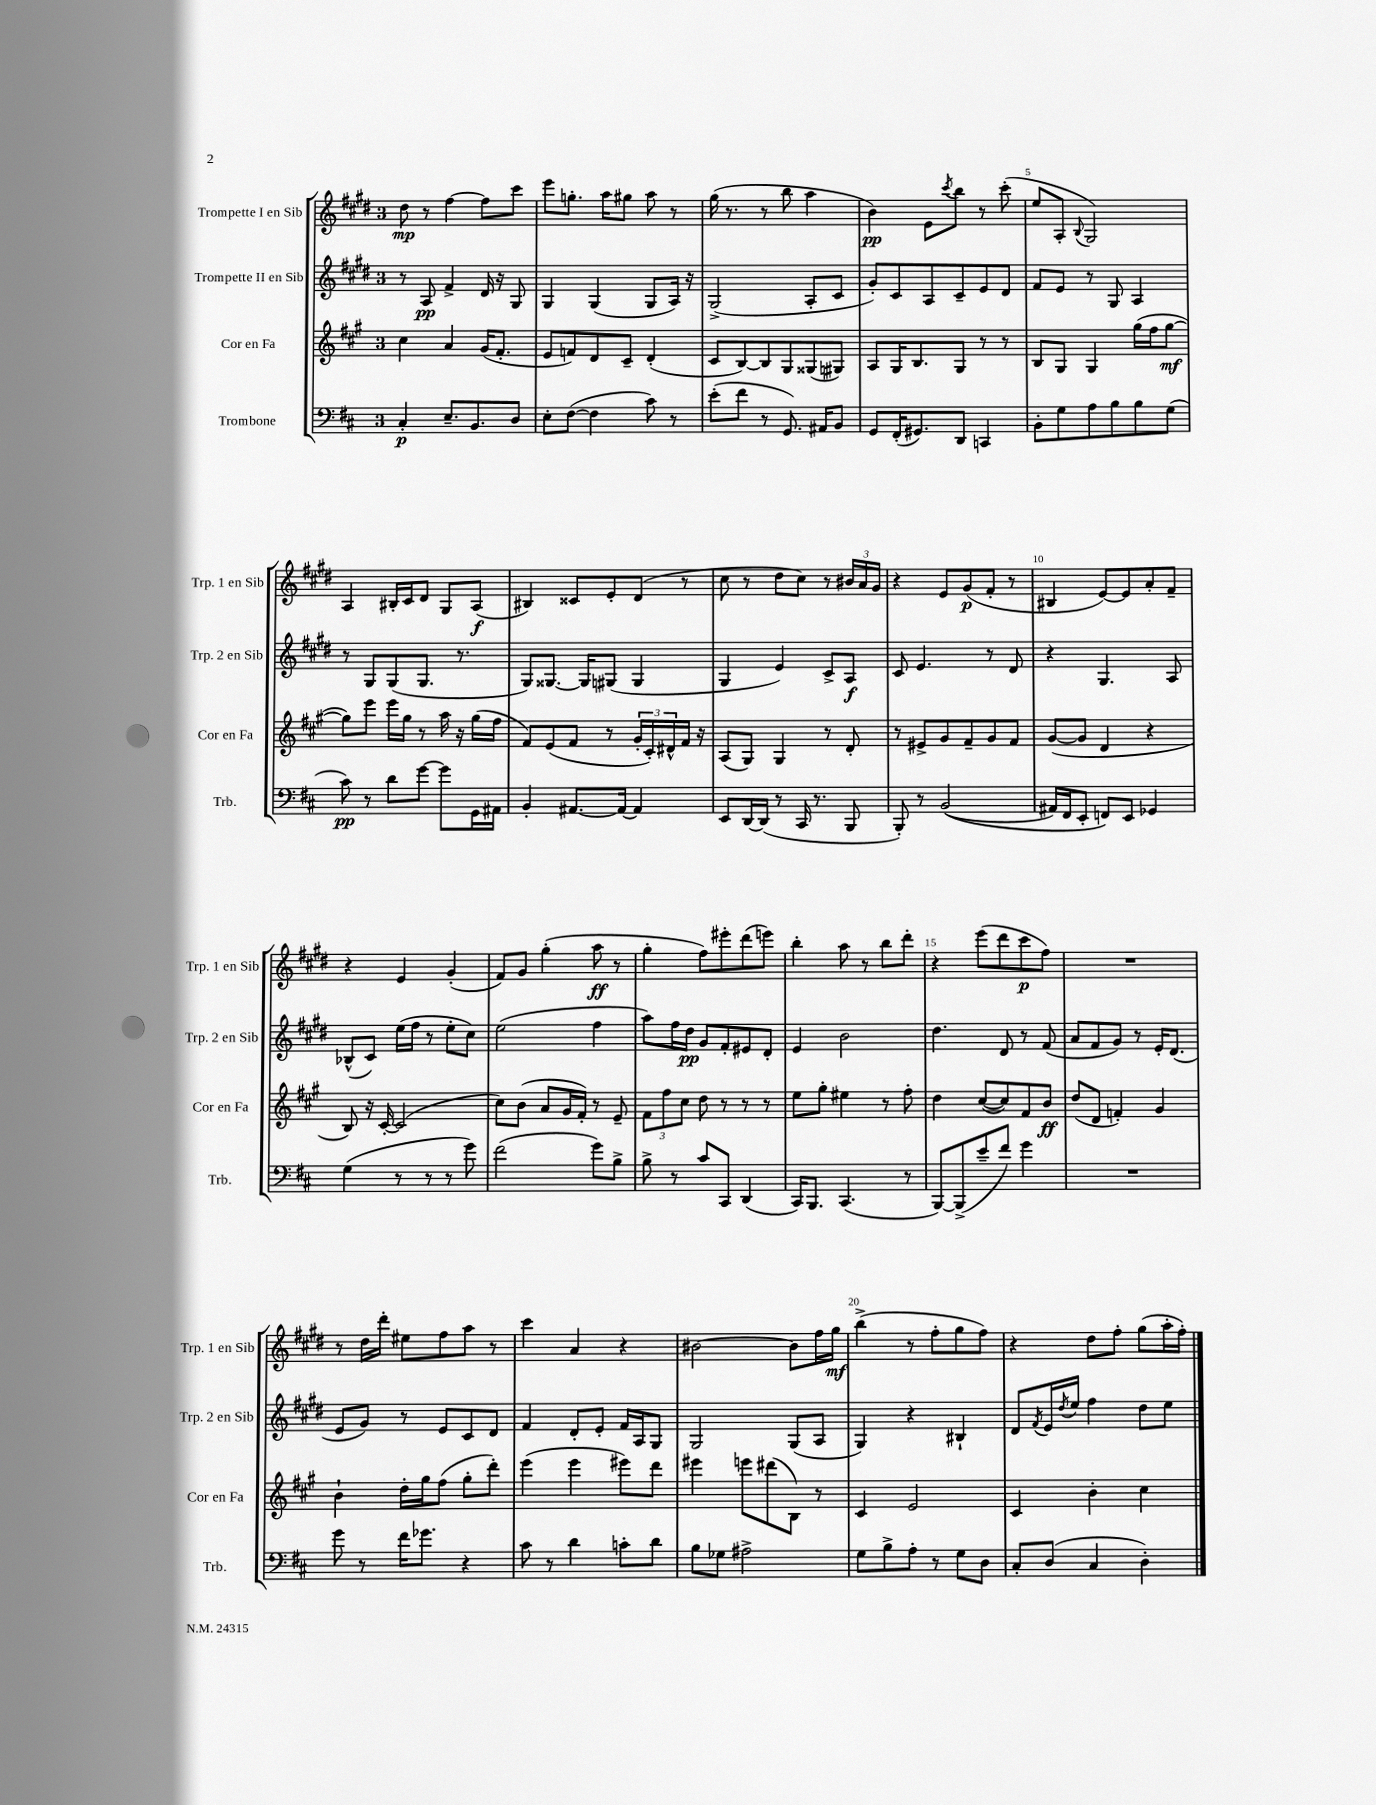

**kern	**kern	**kern	**kern
*staff4	*staff3	*staff2	*staff1
*clefF4	*clefG2	*clefG2	*clefG2
*k[f#c#]	*k[f#c#g#]	*k[f#c#g#d#]	*k[f#c#g#d#]
*M3/4	*M3/4	*M3/4	*M3/4
4C#'	4cc#	8r	8dd#
.	.	8A	8r
8.E~	4a	4f#^	[4ff#
8.BB	.	.	.
.	(16g#	16d#	8ff#]
.	8.f#'	16r	.
8D	.	8G#	8ccc#
=	=	=	=
8E'	8e	4G#	8eee
([8F#	8f)	.	8.gg'
4F#]	8d	(4G#	.
.	.	.	16aa
.	8c#~	.	8gg#
8c#)	(4d'	8G#	8aa
8r	.	16A)	8r
.	.	16r	.
=	=	=	=
(8e'	8c#	(2G#^	(16gg#
.	.	.	8.r
8f#	[8B)	.	.
8r	8B]	.	8r
8.GG)	8G#	.	8bb
.	(8G##	8A'	4aa
16AA#	.	.	.
8BB	8G#)	8c#	.
=	=	=	=
8GG	8A	8g#')	4b)
(16FF#'	16G#	8c#	.
8.GG#)	8.B	.	.
.	.	8A	8e
.	.	.	8qccc#
8DD	8G#	8c#~	8bb
4CC	8r	8e	8r
.	8r	8d#	(8ccc#'
=	=	=	=
8BB'	8B	8f#	8ee
8G	8G#	8e	8A'
.	.	.	8qqB
8A	4G#	8r	2G#)
8B	.	8G#	.
8B	(16gg#	4A	.
.	16ff#	.	.
(8G	[8gg#	.	.
=	=	=	=
8c#)	8gg#])	8r	4A
8r	8eee	8G#	.
8d	16eee	(8G#	16B#'
.	16gg#	.	16c#
[8g	8r	8.G#	8d#
8g]	16aa	.	8G#
.	16r	8.r	.
16GG	(16gg#	.	(8A
16AA#	16ff#	.	.
=	=	=	=
4BB'	8f#)	8G#)	4B#)
.	(8e	[8.G##	.
[8.AA#	8f#	.	8c##
.	.	16G##]	.
.	8r	(8G#	8e'
16AA#_	.	.	.
4AA#]	24g#'	4G#	(8d#
.	24c#')	.	.
.	24d#^^	.	.
.	16f#	.	8r
.	16r	.	.
=	=	=	=
8EE	(8A	4G#	8cc#
[16DD	8G#)	.	8r
(16DD]	.	.	.
8r	4G#	4e)	8dd#
16CC#	.	.	8cc#)
8.r	.	.	.
.	8r	8c#^	8r
8BBB	8d'	8A	24b#
.	.	.	24a
.	.	.	24g#
=	=	=	=
8BBB')	8r	8c#	4r
8r	8e#^	4.e	.
&((2BB	8g#	.	8e
.	8f#~	.	(8g#
.	8g#	8r	8f#'
.	8f#	8d#	8r
=	=	=	=
16AA#)	([8g#	4r	4B#
16FF#	.	.	.
8EE'	8g#]	.	.
8FF&)	4d	4.G#	[8e)
8EE	.	.	8e]
4GG-	4r	.	8a'
.	.	8A	8f#~
=	=	=	=
(4G	8B)	(8B-^^	4r
.	16r	8c#)	.
.	[16c#'	.	.
8r	(2c#]	(16ee	4e
.	.	16ff#	.
8r	.	8r	.
8r	.	8ee'	(4g#'
8g)	.	8cc#)	.
=	=	=	=
(2f#	8cc#)	(2ee	8f#)
.	(8b	.	8g#
.	8a	.	(4gg#'
.	16g#	.	.
.	16f#')	.	.
8g)	8r	4ff#	8aa
8B^	8e~	.	8r
=	=	=	=
8B^	12f#	8aa)	4gg#'
.	12ff#	.	.
8r	.	16ff#	.
.	12cc#	.	.
.	.	16dd#	.
8c#	8dd	8g#	8ff#)
8CC#	8r	8f#'	8eee#'
(4DD	8r	8e#	(8ddd#
.	8r	8d#'	8eee)
=	=	=	=
16CC#)	8ee	4e	4bb'
8.BBB	.	.	.
.	8gg#'	.	.
(4.CC#	4ee#	2b	8aa
.	.	.	8r
.	8r	.	8bb
8r	8ff#'	.	8ddd#'
=	=	=	=
[8BBB)	4dd	4.dd#	4r
(8BBB^]	.	.	.
8e~	([8cc#	.	(8eee
8f#)	8cc#])	8d#	8ddd#
4g	8f#	8r	8ccc#
.	8b	(8f#	8ff#)
=	=	=	=
2.r	(8dd	8a	2.r
.	8d	8f#	.
.	4f')	8g#)	.
.	.	8r	.
.	4g#	16e'	.
.	.	(8.d#	.
=	=	=	=
8g	4b`	8e	8r
8r	.	8g#)	16dd#
.	.	.	16ddd#'
16f#	16dd'	8r	8ee#
8.g-	16gg#	.	.
.	(8ff#	8e	8ff#
4r	8gg#'	8c#	8aa
.	8ddd')	8d#	8r
=	=	=	=
8c#	(4eee	4f#	4ccc#
8r	.	.	.
4d	4eee	8d#'	4a
.	.	8e'	.
8c'	8eee#)	16f#	4r
.	.	16A	.
8d	8ddd	8G#	.
=	=	=	=
8B	4eee#	2G#	[2b#
8G-	.	.	.
2A#^	8eee	.	.
.	(8ddd#	.	.
.	8B)	(8G#	8b#]
.	8r	8A	16ff#
.	.	.	16gg#
=	=	=	=
8G	4c#	4G#)	(4bb^
8B^	.	.	.
8A'	2e	4r	8r
8r	.	.	8ff#'
8G	.	4B#`	8gg#
8D	.	.	8ff#)
=	=	=	=
8C#'	4c#	8d#	4r
.	.	8qf#	.
(8D	.	16e	.
.	.	8qdd#	.
.	.	16ee	.
4C#	4b'	4ff#	8dd#
.	.	.	8ff#'
4D')	4cc#	8dd#	(8gg#
.	.	8ee	16aa'
.	.	.	16ff#')
==	==	==	==
*-	*-	*-	*-
